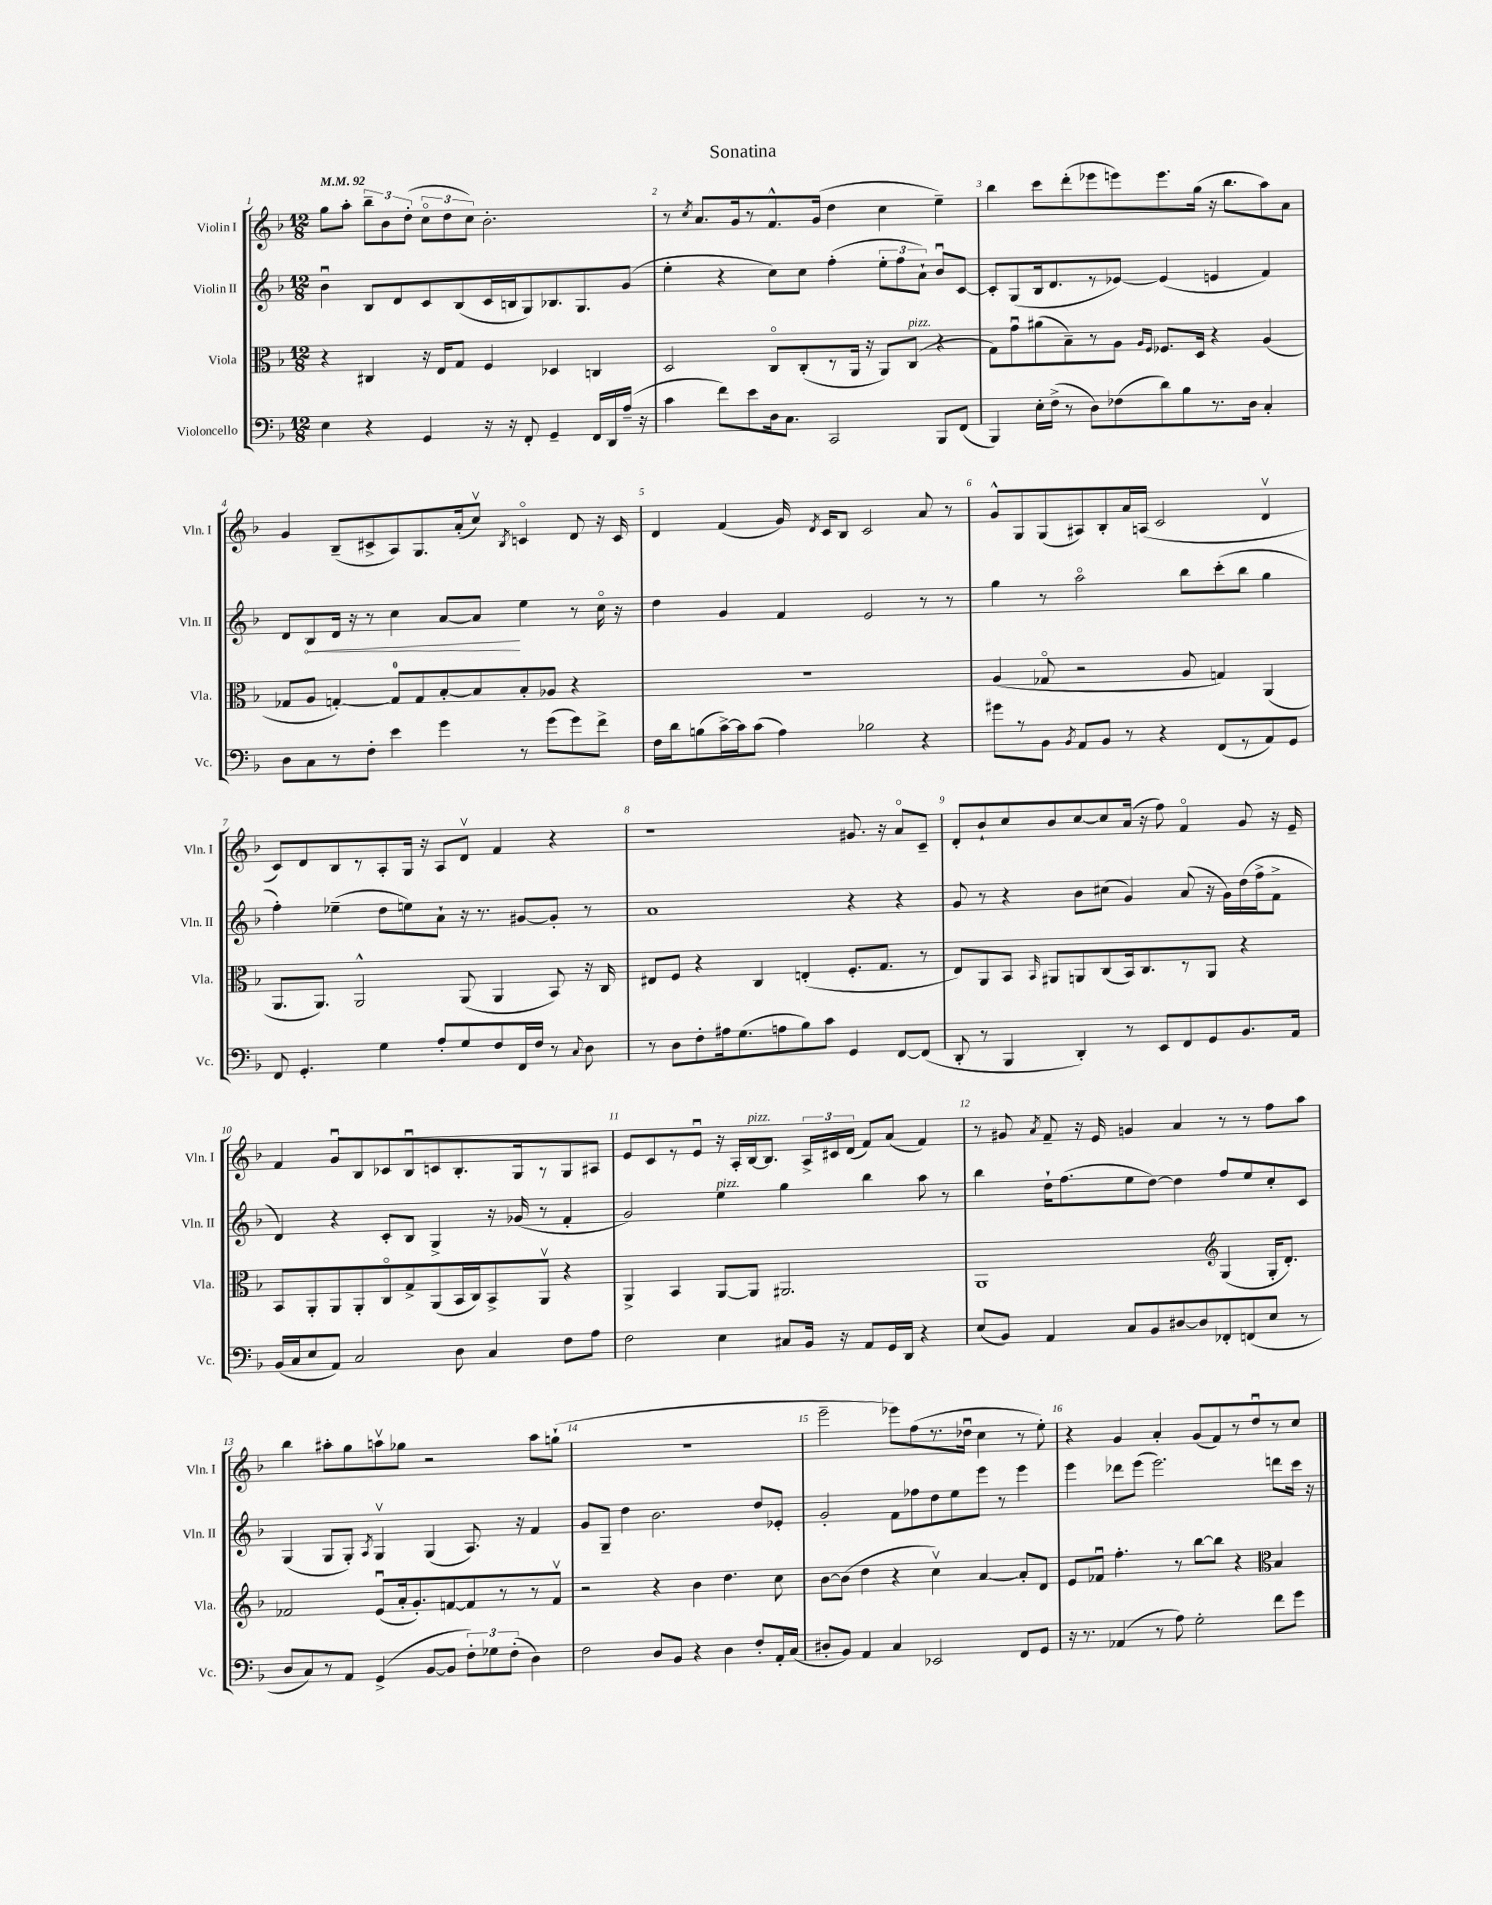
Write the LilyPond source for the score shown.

\header { title = "Sonatina" }
<<
\new StaffGroup <<
\new Staff = "s0" \with { instrumentName = "Violin I" shortInstrumentName = "Vln. I" } {
    \clef treble \key f \major \numericTimeSignature \time 12/8 \tempo 4 = 92
    \autoBeamOff g''8[ a''8]-. \tuplet 3/2 { bes''8[-- bes'8 d''8]-.( } \tuplet 3/2 { c''8[\flageolet d''8 c''8]) } bes'2.-. |
    r8 \acciaccatura { c''8 } a'8.[ g'16 r8 f'8.-^ g'16]( d''4 c''4 e''4--) |
    bes''4 c'''8[ d'''8-.( ees'''8 e'''8) e'''8. g''16]( r16 bes''8.[ a''8) a'8] |
    g'4 bes8[--( cis'8-> a8) g8. a'16-.( c''8]\upbow) \acciaccatura { bes8 } c'4\flageolet d'8 r16 c'16 |
    d'4 f'4( g'16) \acciaccatura { d'8 } c'16[ bes8] c'2 a'8 r8 |
    g'8[-^ g8 g8( ais8) bes8-. a'16 a16]( c'2 d'4\upbow |
    c'8[) d'8 bes8 r8 a8-. g16] r16 a8[ d'8]\upbow f'4 r4 |
    r1 gis'8. r16 a'8[\flageolet c'8]-- |
    d'8[-. bes'8-! c''8 bes'8 c''8~ c''8 a'16]( r16 f''8) f'4\flageolet g'8 r16 e'16-- |
    f'4 g'8[\downbow bes8 ces'8 bes8\downbow c'8 bes8.-. g16 r8 g8 ais8] |
    e'8[ c'8 r8 e'8]\downbow r16 a16[-. bes16~^\markup { \italic "pizz." } bes8.] \tuplet 3/2 { a16[-> cis'16 d'16]( } f'8[) a'8]( f'4) |
    r8 gis'8 \acciaccatura { a'8 } f'8-- r16 e'16 g'4 a'4 r8 r8 f''8[ a''8] |
    bes''4 ais''8[-. g''8 a''8\upbow ges''8] r2 a''8[ g''8]-!( |
    R1. |
    e'''2-- ees'''8[) f''8( r8. des''16]\downbow c''4 r8 e''8-.) |
    r4 g'4 a'4-. g'8[( f'8) r8 d''8\downbow r8 c''8] \bar "|." |
}
\new Staff = "s1" \with { instrumentName = "Violin II" shortInstrumentName = "Vln. II" } {
    \clef treble \key f \major \numericTimeSignature \time 12/8
    \autoBeamOff bes'4\downbow bes8[ d'8 c'8 bes8( c'16 b16 g8) bes8. g8. g'8]( |
    e''4-. r4 c''8[) c''8] f''4-.( \tuplet 3/2 { e''8[-. f''8 a'8]-!) } bes'8[\downbow c'8]~ |
    c'8[-. g8( bes16 d'8. r8 ees'8]~) ees'4( e'4 f'4) |
    d'8[ \once \override Hairpin.circled-tip = ##t bes8\< d'16] r16 r8 c''4 a'8[~ a'8]\! e''4 r8 c''16\flageolet r16 |
    d''4 g'4 f'4 e'2 r8 r8 |
    g''4 r8 a''2\flageolet bes''8[ c'''8-.( bes''8] g''4 |
    f''4-.) ees''4--( d''8[ e''8) a'8]-! r16 r8. gis'8[~ gis'8]-. r8 |
    a'1 r4 r4 |
    g'8 r8 r4 bes'8[ cis''8]( g'4) a'8( r16 g'16[) d''16( f''16-> f'8]-> |
    d'4) r4 c'8[-. bes8] g4-> r16 ges'16( r8 f'4-. |
    g'2) e''4^\markup { \italic "pizz." } g''4 bes''4 a''8 r8 |
    bes''4 d''16[-! f''8.( e''8 d''8]~) d''4 f''8[ e''8 c''8-. c'8] |
    g4( g8[ g8]-.) \acciaccatura { a8 } g4\upbow g4( a8.) r16 f'4 |
    g'8[ g8]-- d''4 bes'2. d''8[ ees'8]-. |
    g'2-. f'8[ fes''8 d''8 e''8 e'''8] r8 e'''4 |
    e'''4 des'''8[ e'''8]( e'''2.) d'''8[ c'''16] r16 \bar "|." |
}
\new Staff = "s2" \with { instrumentName = "Viola" shortInstrumentName = "Vla." } {
    \clef alto \key f \major \numericTimeSignature \time 12/8
    \autoBeamOff r4 cis4 r16 e16[ g8] f4 des4 c4 |
    d2 c8[\flageolet c8-.( r8 a,16] r16 a,8[) c8]^\markup { \italic "pizz." }( r4 |
    g8[) g'8\downbow ais'8( bes8--) r8 a8] \grace { a16[ f16] } fes8.[ d16] r4 a4( |
    ges8[ a8] g4~-.) g8[-0 g8 bes8~-. bes8 bes8-. aes8] r4 |
    R1. |
    a4( ges8\flageolet r2 a8 g4) a,4( |
    a,8.[ a,8.]) a,2-^ a,8( a,4 bes,8) r16 c16 |
    eis8[ f8] r4 c4 e4-.( f8.[-. g8.] r8 |
    e8[) a,8 bes,8] \grace { bes,16 } ais,8[ a,8 c8( bes,16) c8. r8 a,8] r4 |
    bes,8[ a,8-. a,8 a,8-. c8\flageolet g8-> a,8( bes,16 c16) bes,8-> a,8]\upbow r4 |
    a,4-> bes,4 a,8[~ a,8] ais,2. |
    a,1 \clef treble g4( g16[-. d'8.]-.) |
    fes'2 e'8[\downbow( a'16-. g'8.-.) f'8~ f'8 r8 r8 f'8]\upbow |
    r2 r4 bes'4 d''4. c''8 |
    bes'8[~ bes'8]( d''4 r4 c''4\upbow) a'4~ a'8[-. d'8] |
    e'8[ fes'8]\downbow f''4.-. r8 bes''8[~ bes''8] r4 \clef alto bes4 \bar "|." |
}
\new Staff = "s3" \with { instrumentName = "Violoncello" shortInstrumentName = "Vc." } {
    \clef bass \key f \major \numericTimeSignature \time 12/8
    \autoBeamOff e4 r4 g,4 r16 r16 f,8-. g,4-- f,16[ d,16 a16]--( r16 |
    c'4 f'8[) e'8 d16 c8.] c,2 bes,,8[ f,8]( |
    bes,,4) e16[-. f16]->( r8 d8[) fes8( d'8) bes8 r8. d16] c4-. |
    d8[ c8 r8 f8]-. e'4 g'4 r8 g'8[( g'8) f'8]-> |
    f16[ d'16 b8( c'16~->) c'16 c'8]( a4) bes2 r4 |
    gis'8[ r8 bes,8] \acciaccatura { bes,8 } a,8[ bes,8] r8 r4 f,8[( r8 a,8) g,8] |
    f,8 g,4.-. g4 a8[-. g8 f8 f,16 f16] r8 \appoggiatura { c8 } d8 |
    r8 d8[ f8-. ais16 g8.( a8 bes8) c'8] g,4 f,8[~ f,8]( |
    d,8-. r8 bes,,4 d,4-.) r8 e,8[ f,8 g,8 bes,8. a,16] |
    bes,16[( c16 e8 a,8]) c2 d8 c4 f8[ a8] |
    f2 e4 cis8[ bes,16] r16 a,8[ g,16 d,16] r4 |
    e8[( bes,8]) a,4 c8[ bes,8 dis8~ dis8 fes,8-. f,8( e8] r8 |
    d8[ c8) r8 a,8] g,4->( bes,8[~ bes,8] \tuplet 3/2 { f8[-.) ges8 f8]-.( } d4) |
    f2 d8[ bes,8] r4 d4 f8[-. a,16-. c16]( |
    dis8[-. bes,8]) a,4 c4 ees,2 f,8[ g,8] |
    r16 r8. aes,4( r8 a8) g2-. f'8[ g'8] \bar "|." |
}
>>
>>
\layout { \context { \Score \override BarNumber.break-visibility = ##(#f #t #t) barNumberVisibility = #all-bar-numbers-visible } }
